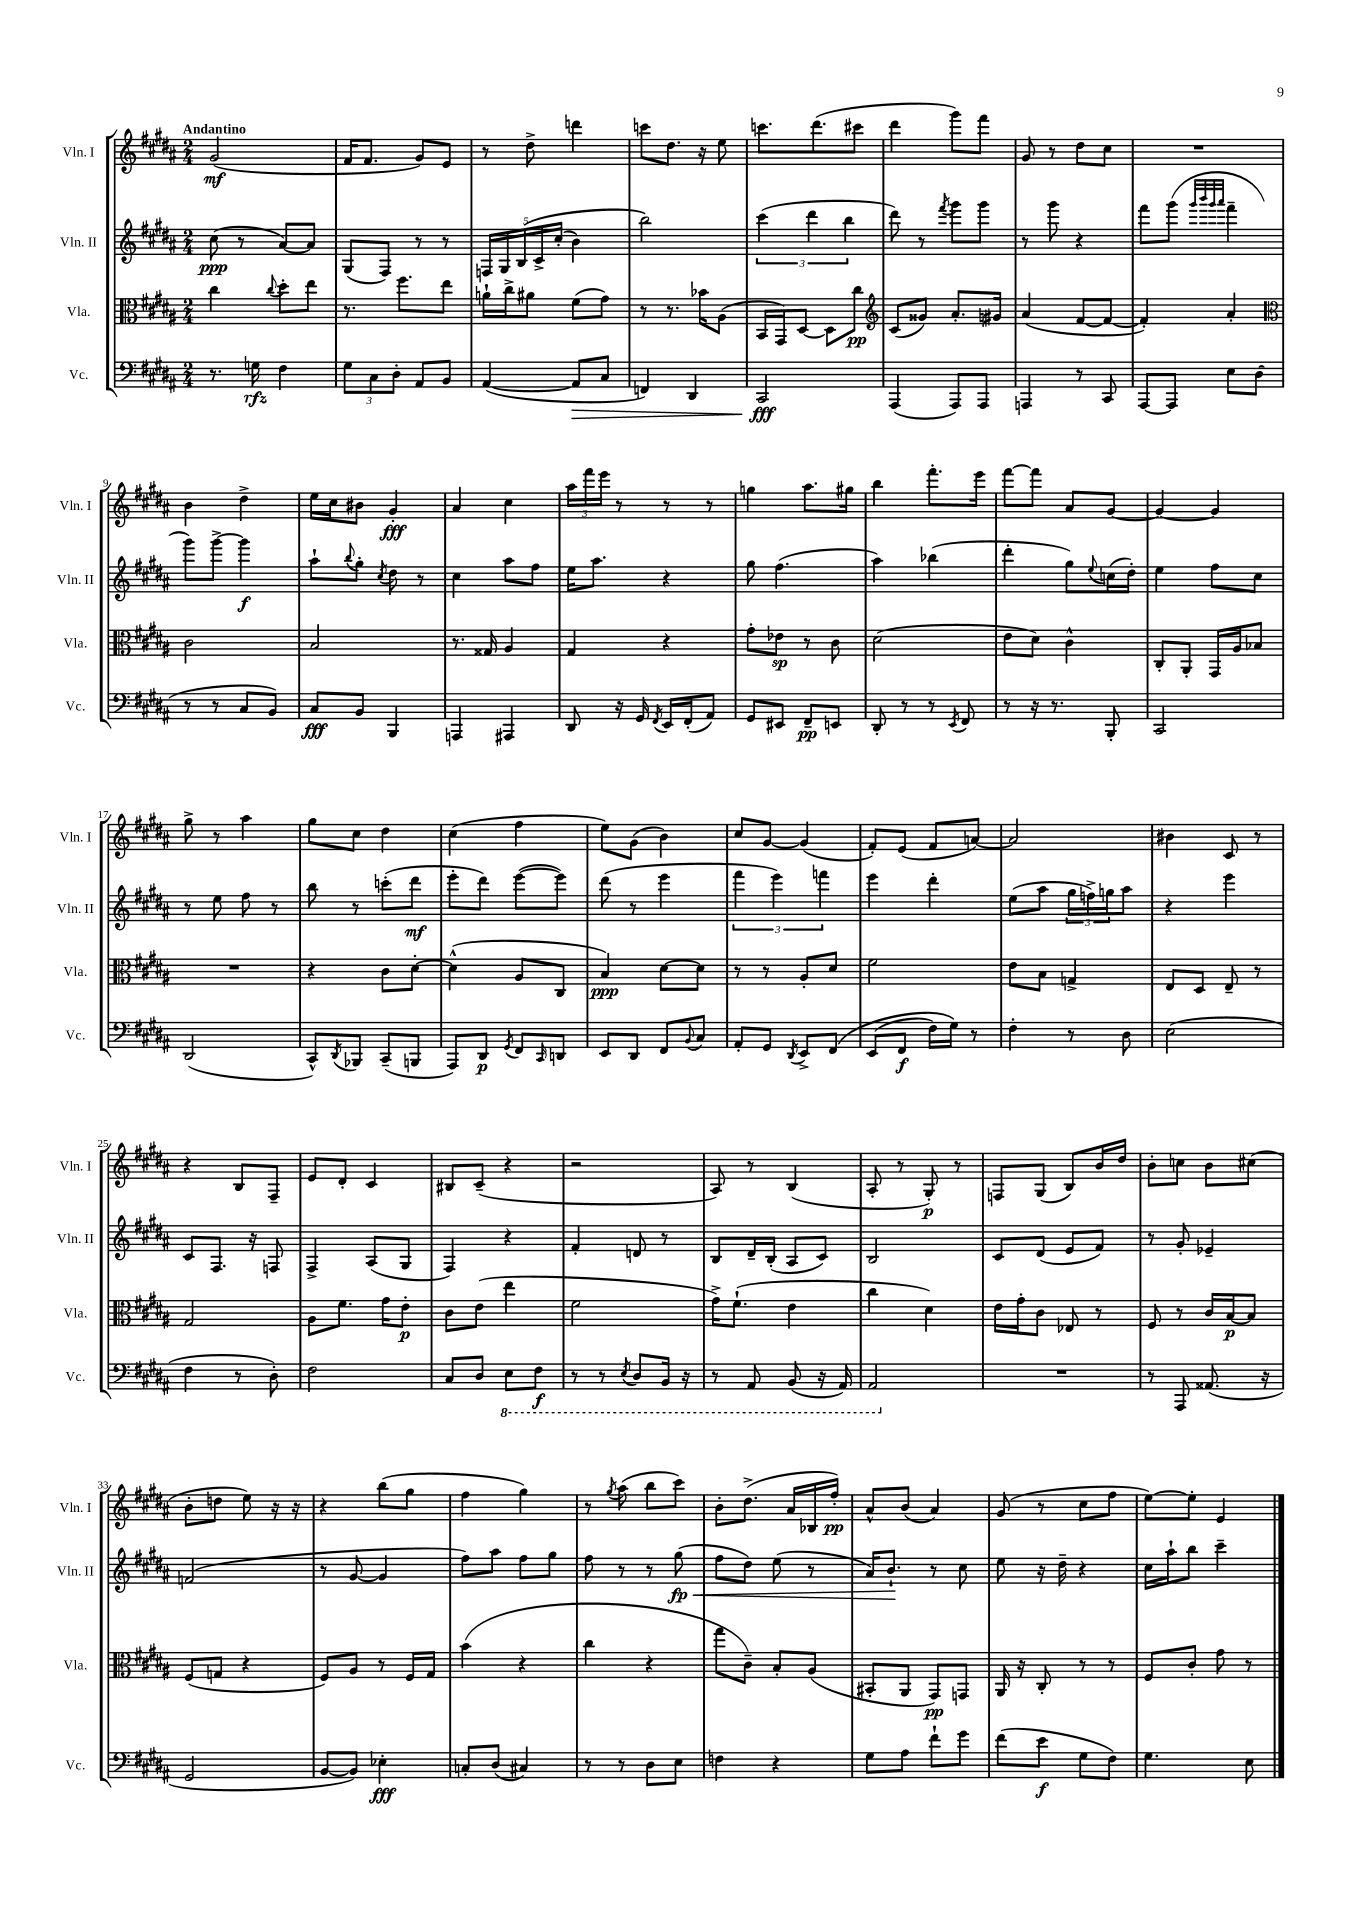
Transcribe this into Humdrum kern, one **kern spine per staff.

**kern	**kern	**kern	**kern
*staff4	*staff3	*staff2	*staff1
*clefF4	*clefC3	*clefG2	*clefG2
*k[f#c#g#d#a#]	*k[f#c#g#d#a#]	*k[f#c#g#d#a#]	*k[f#c#g#d#a#]
*M2/4	*M2/4	*M2/4	*M2/4
8.r	4cc#\	(8cc#\	(2g#/
.	.	8r	.
16G\	.	.	.
.	8qqcc#/	.	.
4F#\	8dd#'\L	[8a#/L)	.
.	8ee\J	8a#/]J	.
=	=	=	=
12G#\L	8.r	(8G#/L	16f#/LK
.	.	.	8.f#/J
12C#\	.	.	.
.	.	8F#/J)	.
12D#'\J	.	.	.
.	8.ff#\L	.	.
8AA#/L	.	8r	8g#/L)
8BB/J	8ee\J	8r	8e/J
=	=	=	=
([4AA#/	16a`\LL	20F/LL	8r
.	.	20G#/	.
.	16cc#^\J	.	.
.	.	&(20B/	.
.	8a#\J	.	8dd#^\
.	.	20c#^/	.
.	.	(20cc#'/JJ	.
8AA#/]L	(8f#\L	4b\)	4ddd\
8C#/J	8g#\J)	.	.
=	=	=	=
4FF/)	8r	2bb\&)	8ccc\L
.	8.r	.	8.dd#\J
4DD#/	.	.	.
.	16b-\LK	.	16r
.	(8A#\J	.	8ee\
=	=	=	=
2CC#/	16BB/LL	(6ccc#\	8.ccc\L
.	16GG#/J)	.	.
.	[8D#/J	.	.
.	.	6ddd#\	.
.	.	.	(8.ddd#\
.	8D#\]L	.	.
.	.	6bb\	.
.	8cc#\J	.	8ccc#\J
=	=	=	=
*	*clefG2	*	*
(4AAA#/	(8c#/L	8ddd#\)	4ddd#\
.	8g##/J)	8r	.
.	.	8qfff#/	.
8AAA#/L)	8.a#'/L	8ggg#\L	8ggg#\L)
8AAA#/J	.	8ggg#\J	8fff#\J
.	16g#/Jk	.	.
=	=	=	=
4AAA/	(4a#/	8r	8g#/
.	.	8ggg#\	8r
8r	[8f#/L	4r	8dd#\L
8CC#/	8f#/_J	.	8cc#\J
=	=	=	=
[8AAA#/L	4f#'/])	8fff#\L	2r
8AAA#/]J	.	(8ggg#\J	.
.	.	32qqggg#/LLL	.
.	.	32qqbbb/	.
.	.	32qqggg#/	.
.	.	32qqaaa#/JJJ	.
8E\L	4a#'/	4fff#~\	.
(8D#\J	.	.	.
=	=	=	=
*	*clefC3	*	*
8r	2c#\	8ggg#\L)	4b\
8r	.	[8ggg#^\J	.
8C#/L	.	4ggg#\]	4dd#^\
8BB/J)	.	.	.
=	=	=	=
8C#/L	2B/	8aa#`\L	16ee\LL
.	.	.	16cc#\J
.	.	8qqbb/	.
8BB/J	.	8gg#'\J	8b#\J
.	.	8qcc#/	.
4BBB/	.	8dd#\	4g#'/
.	.	8r	.
=	=	=	=
4AAA/	8.r	4cc#\	4a#/
.	16G##/	.	.
4AAA#/	4A#/	8aa#\L	4cc#\
.	.	8ff#\J	.
=	=	=	=
8DD#/	4G#/	16ee\LK	24aa#\LL
.	.	.	24fff#\
.	.	8.aa#\J	.
.	.	.	24eee\JJ
16r	.	.	8r
16GG#/	.	.	.
8qFF#/	.	.	.
16EE/LL	4r	4r	8r
(16FF#'/J	.	.	.
8AA#/J)	.	.	8r
=	=	=	=
8GG#/L	8g#'\L	8gg#\	4gg\
8EE#/J	8e-\J	(4.ff#\	.
8FF#~/L	8r	.	8.aa#\L
8EE/J	8c#\	.	.
.	.	.	16gg#\Jk
=	=	=	=
8DD#'/	(2d#\	4aa#\)	4bb\
8r	.	.	.
8r	.	(4bb-\	8.fff#'\L
8qEE/	.	.	.
8FF#/	.	.	.
.	.	.	16eee\Jk
=	=	=	=
8r	8e\L	4ddd#'\	[8fff#\L
16r	8d#\J)	.	8fff#\]J
8.r	.	.	.
.	4c#^^\	8gg#\L)	8a#/L
.	.	8qqee/	.
8BBB'/	.	(16cc\L	[8g#/J
.	.	16dd#'\JJ)	.
=	=	=	=
2CC#/	8C#'/L	4ee\	4g#/_
.	8AA#'/J	.	.
.	16GG#/LL	8ff#\L	4g#/]
.	16A#/J	.	.
.	8B-/J	8cc#\J	.
=	=	=	=
(2DD#/	2r	8r	8gg#^\
.	.	8ee\	8r
.	.	8ff#\	4aa#\
.	.	8r	.
=	=	=	=
8CC#^^/L)	4r	8bb\	8gg#\L
8qDD#/	.	.	.
8BBB-/J	.	8r	8cc#\J
(8CC#~/L	8c#\L	(8ccc'\L	4dd#\
8BBB/J	[8d#'\J	8ddd#\J	.
=	=	=	=
8AAA#/L)	(4d#^^\]	8eee'\L	(4cc#\
8DD#/J	.	8ddd#\J)	.
8qGG#/	.	.	.
8FF#/L	8A#/L	([8eee\L	4ff#\
16qqCC#/	.	.	.
8DD/J	8C#/J	8eee\]J)	.
=	=	=	=
8EE/L	4B/)	(8ddd#\	8ee\L)
8DD#/J	.	8r	(8g#\J
8FF#/L	[8d#\L	4eee\	4b\)
8qqBB/	.	.	.
8C#/J	8d#\]J	.	.
=	=	=	=
8AA#'/L	8r	6fff#\	8cc#/L
8GG#/J	8r	.	[8g#/J
.	.	6eee\)	.
8qDD#/	.	.	.
8EE^/L	8A#'/L	.	(4g#/]
.	.	6fff\	.
&(8FF#/J	8d#/J	.	.
=	=	=	=
(8EE/L	2f#\	4eee\	8f#'/L)
8FF#/J	.	.	(8e/J
16F#\LL)	.	4ddd#'\	8f#/L
16G#\JJ&)	.	.	.
8r	.	.	[8a/J)
=	=	=	=
4F#'\	8e\L	(8ee\L	2a/]
.	8B\J	8aa#\J	.
8r	4G^/	24gg#\LL	.
.	.	24ff^\)	.
.	.	24gg\J	.
8D#\	.	8aa#\J	.
=	=	=	=
(2E\	8E/L	4r	4b#\
.	8D#/J	.	.
.	8E~/	4eee\	8c#/
.	8r	.	8r
=	=	=	=
4F#\	2G#/	8c#/L	4r
.	.	8.F#/J	.
8r	.	.	8B/L
.	.	16r	.
8D#'\)	.	8F/	8F#~/J
=	=	=	=
2F#\	8A#\L	4F#^/	8e/L
.	8.f#\J	.	8d#'/J
.	.	(8A#/L	4c#/
.	16g#\LK	.	.
.	8e'\J	8G#/J	.
=	=	=	=
8C#/L	8c#\L	4F#/)	8B#/L
8D#/J	(8e\J	.	(8c#~/J
8EE\L	4ee\	4r	4r
8FF#\J	.	.	.
=	=	=	=
8r	2f#\	4f#'/	2r
8r	.	.	.
8qEE/	.	.	.
8DD#/L	.	8d/	.
16BBB/Jk	.	8r	.
16r	.	.	.
=	=	=	=
8r	16g#^\LK)	8B/L	8A#/)
.	(8.f#`\J	.	.
8AAA#/	.	16d#~/L	8r
.	.	(16B'/JJ	.
(8BBB/	4e\	8A#/L	(4B/
16r	.	8c#/J)	.
16AAA#/)	.	.	.
=	=	=	=
2AAA#/	4cc#\	2B/	8A#'/
.	.	.	8r
.	4d#\)	.	8G#'/)
.	.	.	8r
=	=	=	=
2r	16e\LL	8c#/L	8F/L
.	16g#'\J	.	.
.	8c#\J	(8d#/J	(8G#/J
.	8E-/	8e/L	8B/L)
.	8r	8f#/J)	16b/L
.	.	.	16dd#/JJ
=	=	=	=
8r	8F#/	8r	8b'\L
8AAA#/	8r	8g#'/	8cc\J
(8.AA##/	16c#/LL	4e-~/	8b\L
.	[16B/J	.	.
.	8B/]J	.	(8cc#\J
16r	.	.	.
=	=	=	=
2GG#/	(8F#/L	(2f/	8b'\L
.	8G/J	.	8dd\J
.	4r	.	8ee\)
.	.	.	16r
.	.	.	16r
=	=	=	=
[8BB/L	8F#/L)	8r	4r
8BB/]J)	8A#/J	[8g#/	.
4E-'\	8r	4g#/]	(8bb\L
.	16F#/LL	.	8gg#\J
.	16G#/JJ	.	.
=	=	=	=
8C'/L	(4b\	8ff#\L)	4ff#\
(8D#/J	.	8aa#\J	.
4C#/)	4r	8ff#\L	4gg#\)
.	.	8gg#\J	.
=	=	=	=
8r	4cc#\	8ff#\	8r
.	.	.	8qgg#/
8r	.	8r	(8aa#\
8D#\L	4r	8r	8bb\L
8E\J	.	(8gg#\	8ccc#\J)
=	=	=	=
4F\	8gg#\L	8ff#\L	8b'\L
.	8c#~\J)	8dd#\J)	(8.dd#^\J
4r	8B'/L	(8ee\	.
.	.	.	16a#/LL
.	(8A#/J	8r	16B-/
.	.	.	16ff#'/JJ)
=	=	=	=
8G#\L	8BB#'/L	16a#/LK)	8a#^^/L
.	.	8.b`/J	.
8A#\J	8AA#/J	.	(8b/J
8f#`\L	8GG#/L)	8r	4a#/)
8g#\J	8GG/J	8cc#\	.
=	=	=	=
(8f#\L	16AA#/	8ee\	(8g#/
.	16r	.	.
8e\J	8C#'/	16r	8r
.	.	16dd#~\	.
8G#\L	8r	4r	8cc#\L
8F#\J)	8r	.	8ff#\J
=	=	=	=
4.G#\	8F#/L	16cc#\LL	[8ee\L)
.	.	16aa#`\J	.
.	8c#'/J	8bb\J	8ee'\]J
.	8g#\	4ccc#~\	4e/
8E\	8r	.	.
==	==	==	==
*-	*-	*-	*-
